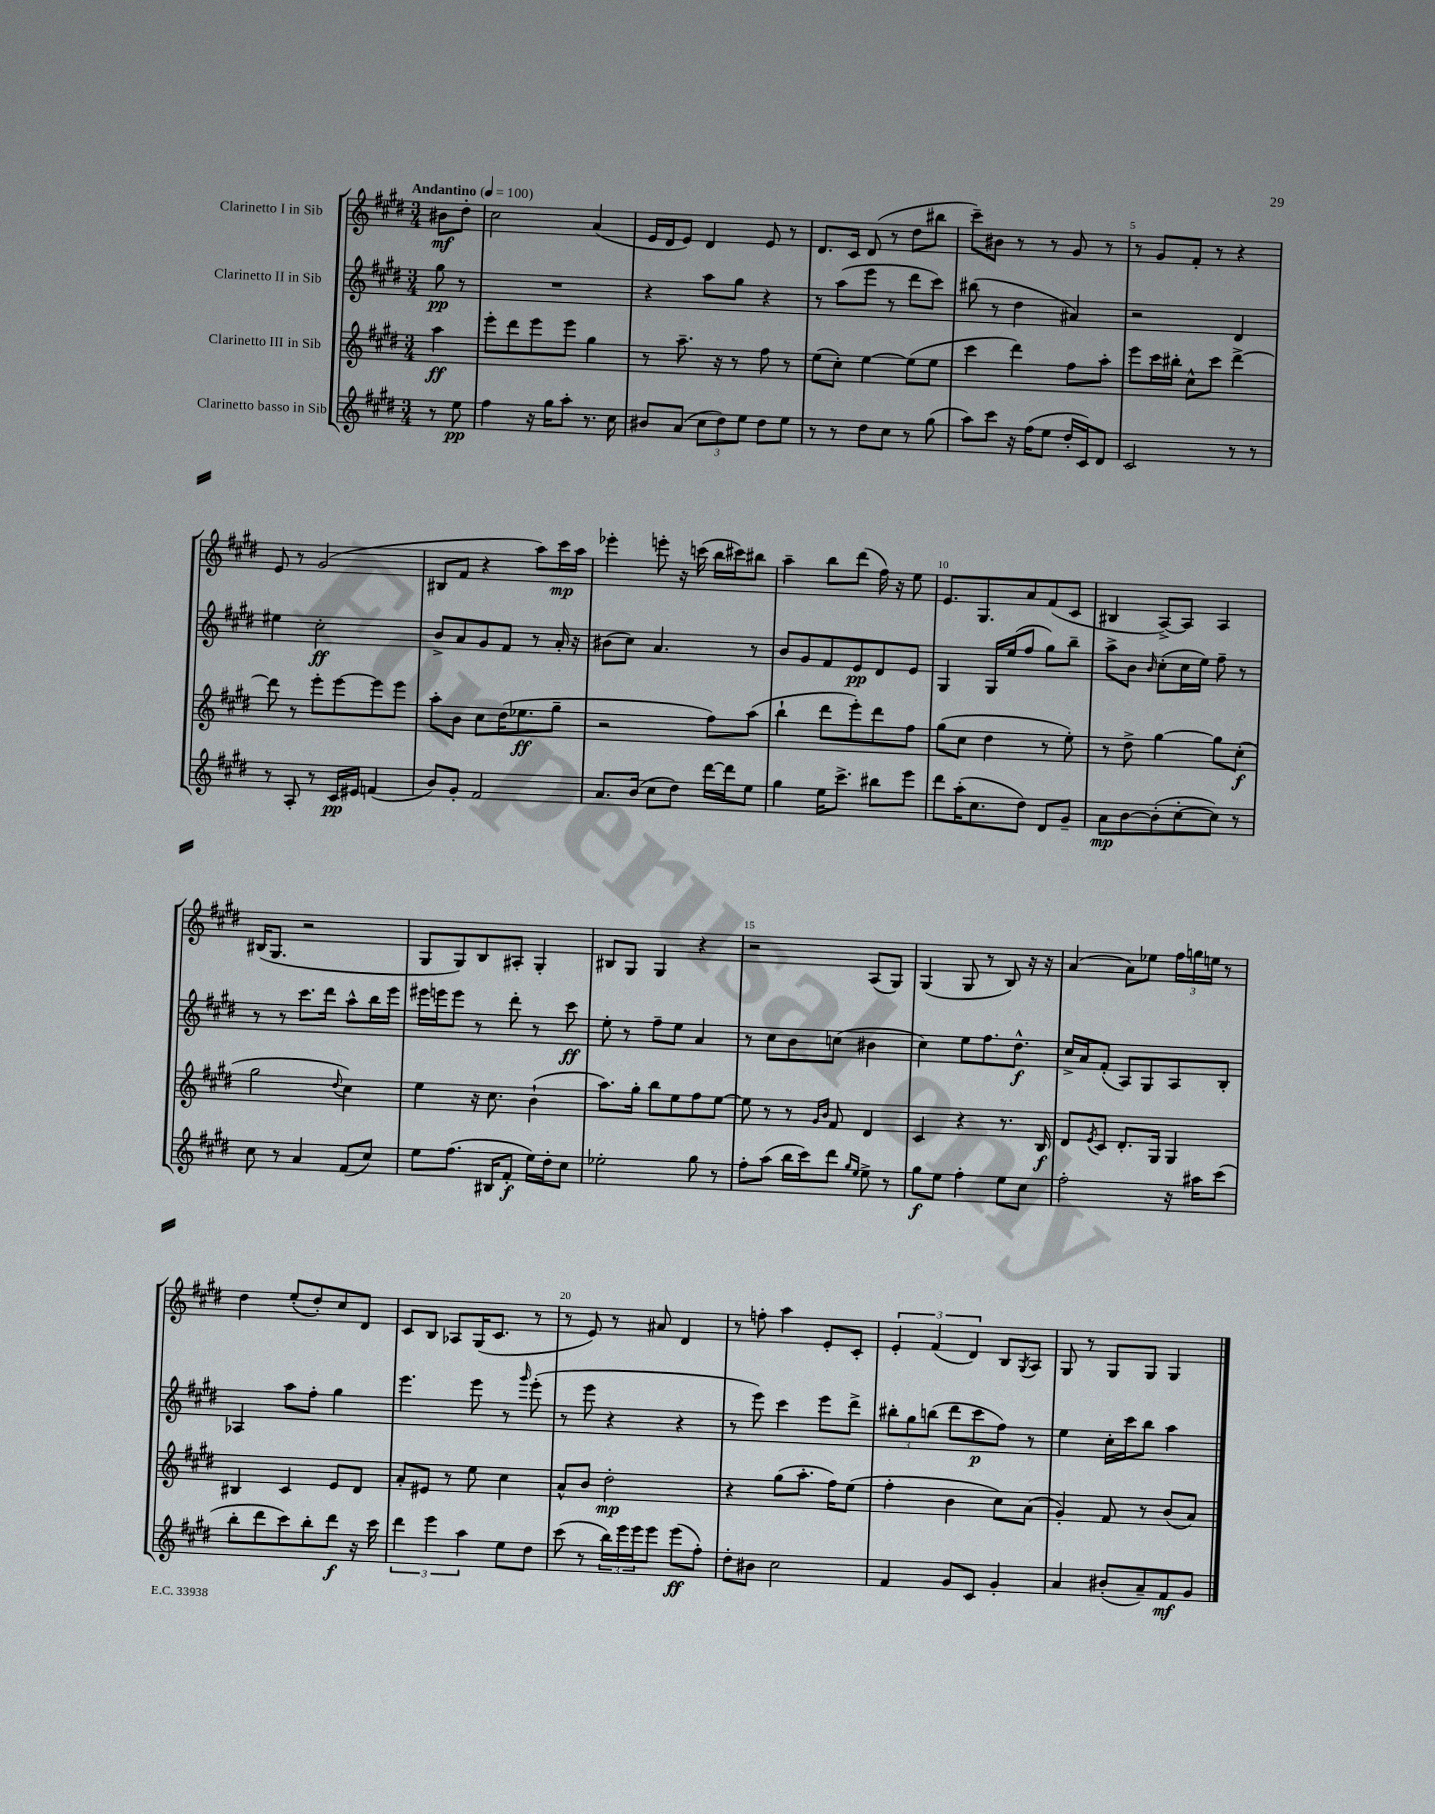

**kern	**kern	**kern	**kern
*staff4	*staff3	*staff2	*staff1
*clefG2	*clefG2	*clefG2	*clefG2
*k[f#c#g#d#]	*k[f#c#g#d#]	*k[f#c#g#d#]	*k[f#c#g#d#]
*M3/4	*M3/4	*M3/4	*M3/4
*MM100	*MM100	*MM100	*MM100
8r	4aa	8gg#	8b#
8ee	.	8r	8dd#'
=	=	=	=
4ff#	8eee'	2.r	2cc#
.	8ddd#	.	.
16r	8eee	.	.
16gg#	.	.	.
8aa'	8eee	.	.
8.r	4gg#	.	(4a
16cc#	.	.	.
=	=	=	=
8b#	8r	4r	16e
.	.	.	16d#
(8a	8.aa~	.	8e)
12cc#	.	8aa	4d#
.	16r	.	.
12dd#)	.	.	.
.	8r	8gg#	.
12ee	.	.	.
8dd#	8ff#	4r	8e
8ee	8r	.	8r
=	=	=	=
8r	(8ee	8r	8.d#
8r	8cc#')	(8aa	.
.	.	.	16c#
8dd#	[4ee	8eee	(8d#
8cc#	.	8r	8r
8r	(8ee]	8ddd#	8dd#
(8gg#	8ee	8ccc#)	8bb#
=	=	=	=
8aa)	4ccc#	(8bb#	8ccc#~)
8ccc#	.	8r	8b#
16r	4ddd#)	4dd#	8r
(16ff#	.	.	.
8ee	.	.	8r
16dd#'	8ff#	4a#)	8g#
16c#)	.	.	.
8d#	8aa'	.	8r
=	=	=	=
2c#	8eee	2r	8r
.	16ccc#	.	8g#
.	16bb#'	.	.
.	8cc#^^	.	8f#'
.	8ccc#	.	8r
8r	[4ddd#^	4d#	4r
8r	.	.	.
=	=	=	=
8r	8ddd#]	4ee#	8e
8A'	8r	.	8r
8r	8eee'	2cc#'	(2g#
16c#	[8eee	.	.
16e#	.	.	.
(4f	8eee]	.	.
.	8eee	.	.
=	=	=	=
8b)	8aa'	8b^	8B#
8g#'	8b	8a	8f#
2f#	8cc#	8g#	4r
.	(16dd#	8f#	.
.	8.ee-	.	.
.	.	8r	8aa)
.	8gg#~	16a'	16ccc#
.	.	16r	16aa
=	=	=	=
8.a	2r	(8b#	4eee-'
.	.	8cc#)	.
(16b	.	.	.
8cc#	.	4.a	8eee'
8dd#)	.	.	16r
.	.	.	(16ccc
[16ddd#	8ff#)	.	16bb
16ddd#]	.	.	16ccc#)
8ee	(8aa	8r	8bb#
=	=	=	=
4gg#	4bb`	8b	4aa~
.	.	8g#	.
16ee	8ddd#	8f#	8bb
8.ccc#^	.	.	.
.	8eee')	8e	(8ddd#
8bb#	8ddd#	8d#	16ff#)
.	.	.	16r
8eee	8ff#	8e	8ee
=	=	=	=
8ddd#	(8gg#	4G#	8.e
(16aa'	8cc#	.	.
8.cc#	.	.	8.G#
.	4dd#	16G#	.
.	.	(16ee	.
8dd#)	.	8ff#	8a
8d#	8r	8gg#)	(8f#
8g#~	8ee')	8bb~	8c#
=	=	=	=
8a	8r	8aa^	4B#
[8b	8dd#^	8b	.
.	.	16qqb	.
(8b']	[4gg#	(8cc#'	[8A^)
[8cc#'	.	16cc#	8A]
.	.	16ee)	.
8cc#])	8gg#]	8ff#~	4A
8r	(8cc#'	8r	.
=	=	=	=
8cc#	2gg#	8r	(16B#
.	.	.	8.G#
8r	.	8r	.
4a	.	8.ccc#	2r
.	.	16ddd#	.
.	8qqdd#	.	.
(8f#	4cc#)	8aa^^	.
8cc#)	.	16bb	.
.	.	16eee	.
=	=	=	=
8ee	4ee	16eee#	8G#
.	.	16eee	.
(8.ff#	.	8eee	8G#)
.	16r	8r	8B
16B#	8.cc#	.	.
8f#'	.	8ddd#'	8A#'
16ee)	(4b`	8r	4G#'
16dd#'	.	.	.
8cc#	.	8ccc#	.
=	=	=	=
2ee-'	8.aa)	8ee'	8B#
.	.	8r	8G#
.	16gg#'	.	.
.	8bb	8ff#~	4G#
.	8ee	8ee	.
8gg#	8ff#	4a	4r
8r	[8ee	.	.
=	=	=	=
8ff#'	8ee]	8r	2r
(8aa	8r	8cc#	.
16bb	8r	8b	.
16ccc#)	.	.	.
.	16qqg#	.	.
.	16qqb	.	.
8ddd#	8f#	(8cc	.
16qqgg#	.	.	.
16qqee	.	.	.
8ee^	4d#	4b#	(8A
8r	.	.	8G#)
=	=	=	=
8gg#	4c#	4cc#)	(4G#
8ee	.	.	.
4ff#'	4r	8ee	8G#
.	.	8.ff#	8r
8ee	8.r	.	8B)
.	.	8.dd#^^	.
8cc#	.	.	16r
.	16B	.	16r
=	=	=	=
2ff#'	8d#	16cc#^	(4a
.	.	16a	.
.	8qe	.	.
.	8c#	(8f#'	.
.	8.d#'	8A)	8a)
.	.	8G#	8ee-
.	16G#	.	.
16r	4G#	8A	24ff#
.	.	.	24gg
16aa#	.	.	.
.	.	.	24ee
(8ccc#	.	8B'	8r
=	=	=	=
8bb'	4B#	4A-	4dd#
8ddd#	.	.	.
8ccc#)	4c#	8aa	(8ee'
8bb'	.	8ff#'	8dd#')
8ddd#	8e	4gg#	8cc#
16r	8d#	.	8d#
16ccc#	.	.	.
=	=	=	=
6ddd#	8a'	4.eee	8c#
.	8e#	.	8B
6eee	.	.	.
.	8r	.	8A-
6aa	.	.	.
.	8ee	8eee	(16G#
.	.	.	8.c#
8ee	4cc#	8r	.
.	.	16qqggg#	.
8dd#	.	(8eee'	8r
=	=	=	=
(8ccc#	8a^^	8r	8r
8r	8b	8eee	8e)
24bb)	2dd#'	4r	8r
24eee	.	.	.
24eee	.	.	.
8eee	.	.	8a#
(8eee	.	4r	4d#
8ff#')	.	.	.
=	=	=	=
8dd#'	4r	8r	8r
8b#	.	8eee)	8ff'
2cc#	(8gg#	4ccc#	4aa
.	8.aa'	.	.
.	.	8eee	8e'
.	16ff#)	.	.
.	(8ee	8ddd#^	8c#'
=	=	=	=
4f#	4ff#'	12bb#'	6e'
.	.	12gg#	.
.	.	(12bb	(6f#
8g#	4b	8ddd#	.
.	.	.	6d#)
8c#	.	8ccc#	.
4g#'	8cc#)	8ff#)	8B
.	.	.	8qG#
.	(8a	8r	8A
=	=	=	=
4a	4g#')	4ee	8G#
.	.	.	8r
(8b#'	8f#	16cc#'	8G#
.	.	16ccc#	.
8a~)	8r	8bb	8G#
8f#	(8b	4aa	4G#
8g#	8a)	.	.
==	==	==	==
*-	*-	*-	*-
